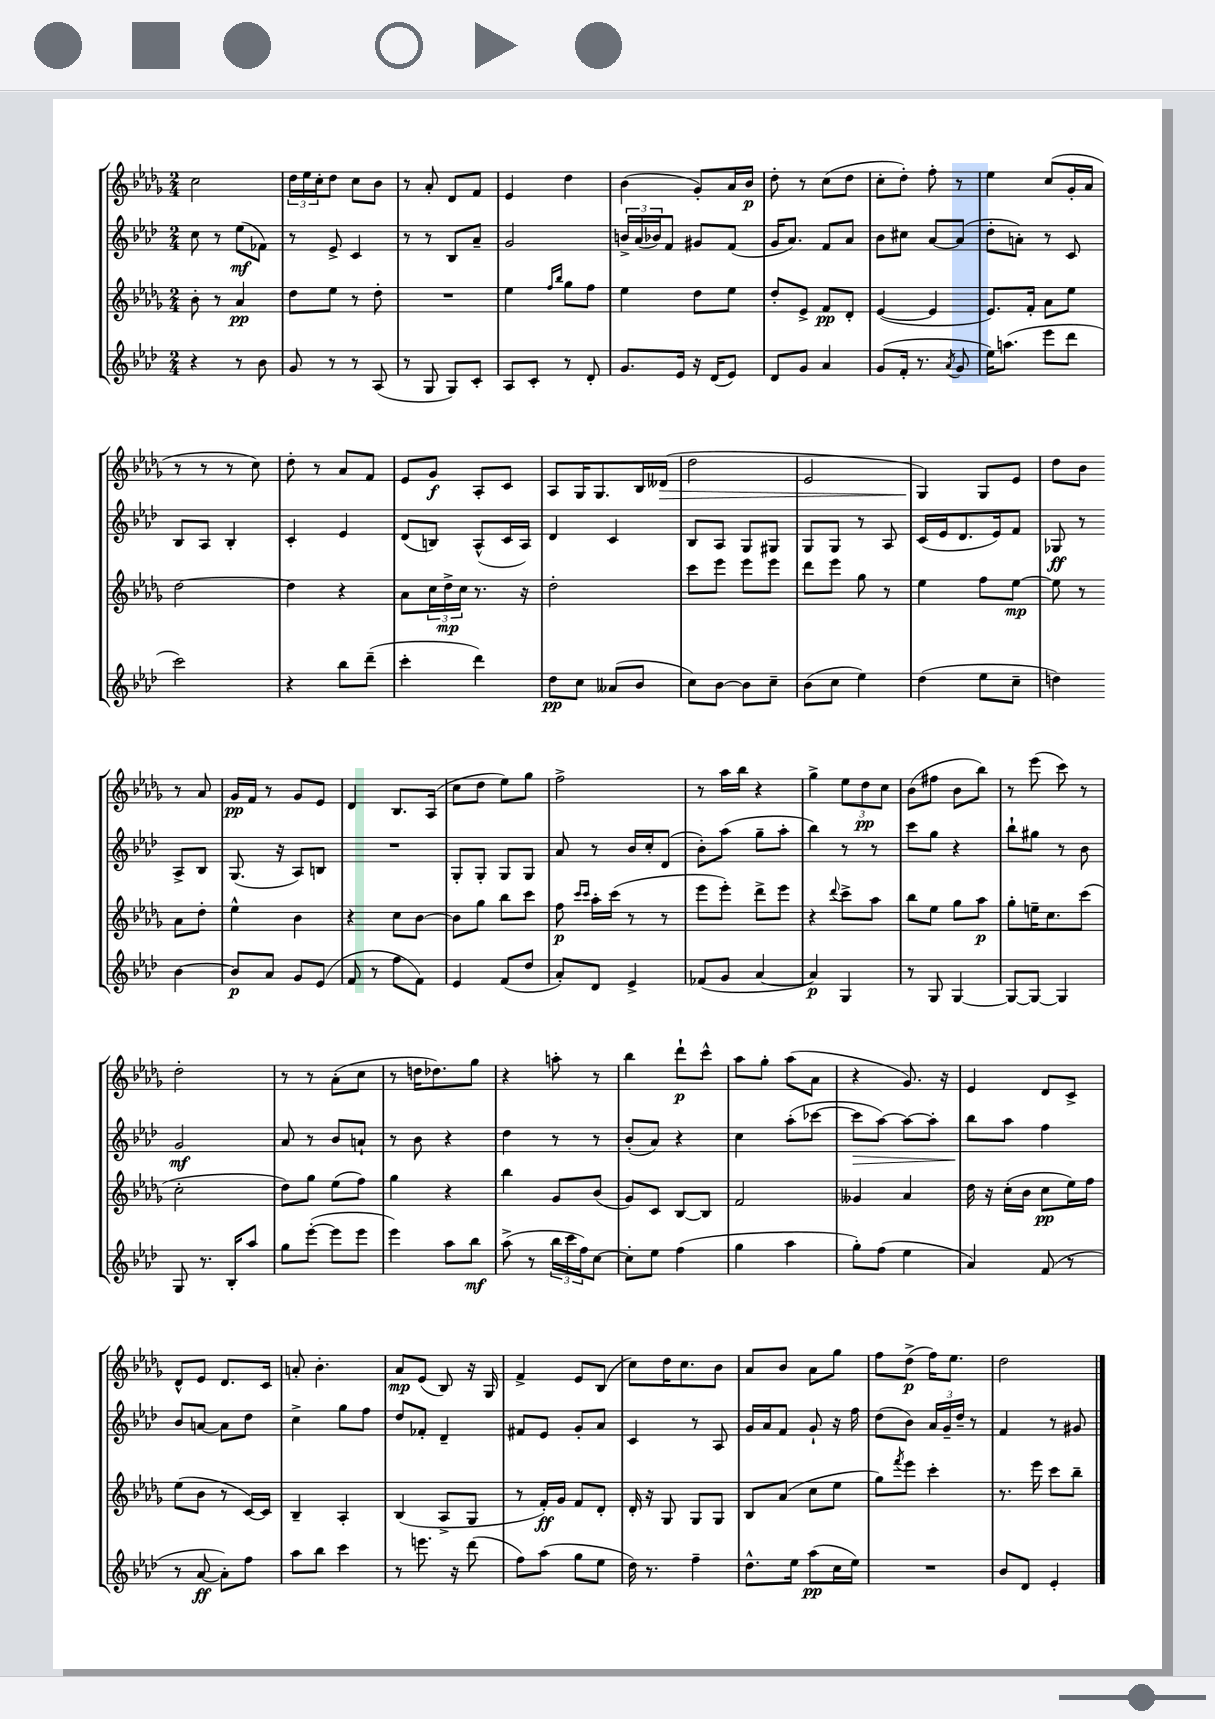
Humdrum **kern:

**kern	**dynam	**kern	**dynam	**kern	**dynam	**kern	**dynam
*part4	*part4	*part3	*part3	*part2	*part2	*part1	*part1
*staff4	*staff4	*staff3	*staff3	*staff2	*staff2	*staff1	*staff1
*clefG2	*	*clefG2	*	*clefG2	*	*clefG2	*
*k[b-e-a-d-]	*	*k[b-e-a-d-g-]	*	*k[b-e-a-d-]	*	*k[b-e-a-d-g-]	*
*M2/4	*	*M2/4	*	*M2/4	*	*M2/4	*
=9	=9	=9	=9	=9	=9	=9	=9
4r	.	8b-'\	.	8cc\	.	2cc\	.
.	.	8r	.	8r	.	.	.
8r	.	4a-/	pp	(8ee-\L	mf	.	.
8b-\	.	.	.	8f-X\J)	.	.	.
=10	=10	=10	=10	=10	=10	=10	=10
8g/	.	8dd-\L	.	8r	.	24dd-\LL	.
.	.	.	.	.	.	24ee-\	.
.	.	.	.	.	.	24cc'\J	.
8r	.	8ee-\J	.	8e-^/	.	8dd-\J	.
8r	.	8r	.	4c/	.	8cc\L	.
(8A-/	.	8dd-'\	.	.	.	8b-\J	.
=11	=11	=11	=11	=11	=11	=11	=11
8r	.	2r	.	8r	.	8r	.
8G/	.	.	.	8r	.	8a-'/	.
8G/L)	.	.	.	8B-/L	.	8d-/L	.
8c'/J	.	.	.	8a-~/J	.	8f/J	.
=12	=12	=12	=12	=12	=12	=12	=12
8A-/L	.	4ee-\	.	2g/	.	4e-/	.
8c'/J	.	.	.	.	.	.	.
.	.	16qqff/LL	.	.	.	.	.
.	.	16qqbb-/JJ	.	.	.	.	.
8r	.	8gg-\L	.	.	.	4dd-\	.
8d-'/	.	8ff\J	.	.	.	.	.
=13	=13	=13	=13	=13	=13	=13	=13
8.g/L	.	4ee-\	.	24bn^/LL	.	(4b-\	.
.	.	.	.	(24a-/	.	.	.
.	.	.	.	24b-X/J)	.	.	.
.	.	.	.	8f/J	.	.	.
16e-/Jk	.	.	.	.	.	.	.
16r	.	8dd-\L	.	8g#X/L	.	8g-'/L)	.
(16d-/KL	.	.	.	.	.	.	.
8e-/J)	.	8ee-\J	.	(8f/J	.	16a-/L	.
.	.	.	.	.	.	16b-/JJ	p
=14	=14	=14	=14	=14	=14	=14	=14
8d-/L	.	8dd-'/L	.	16g/KL	.	8dd-'\	.
.	.	.	.	8.a-/J)	.	.	.
8g/J	.	8e-^/J	.	.	.	8r	.
4a-/	.	8f/L	pp	8f/L	.	(8cc\L	.
.	.	8d-'/J	.	8a-/J	.	8dd-\J	.
=15	=15	=15	=15	=15	=15	=15	=15
(8g/L	.	([4e-/	.	8b-\L	.	8cc'\L	.
16f'/Jk	.	.	.	8cc#X\J	.	8dd-'\J)	.
8.r	.	.	.	.	.	.	.
.	.	4e-/]	.	[8a-/L	.	8ff'\	.
8qa-/	.	.	.	.	.	.	.
8g/	.	.	.	(8a-/J]	.	8r	.
=16	=16	=16	=16	=16	=16	=16	=16
16ee-\KL)	.	8.e-/L)	.	8dd-'\L	.	4ee-\	.
(8.aan\J	.	.	.	.	.	.	.
.	.	.	.	8an'\J)	.	.	.
.	.	16f'/Jk	.	.	.	.	.
8eee-\L	.	8a-\L	.	8r	.	(8cc/L	.
8ddd-\J	.	8ee-\J	.	8c/	.	16g-'/L	.
.	.	.	.	.	.	16a-/JJ	.
!!LO:LB:g=z
=17	=17	=17	=17	=17	=17	=17	=17
2ccc\)	.	[2dd-\	.	8B-/L	.	8r	.
.	.	.	.	8A-/J	.	8r	.
.	.	.	.	4B-'/	.	8r	.
.	.	.	.	.	.	8cc\)	.
=18	=18	=18	=18	=18	=18	=18	=18
4r	.	4dd-\]	.	4c'/	.	8dd-'\	.
.	.	.	.	.	.	8r	.
8bb-\L	.	4r	.	4e-/	.	8a-/L	.
(8ddd-~\J	.	.	.	.	.	8f/J	.
=19	=19	=19	=19	=19	=19	=19	=19
4ccc'\	.	8a-\L	.	(8d-/L	.	8e-/L	.
.	.	24cc\L	.	8Bn/J)	.	8g-/J	f
.	.	24dd-^\	mp	.	.	.	.
.	.	24cc\JJ	.	.	.	.	.
4ddd-\)	.	8.r	.	(8A-^^/L	.	8A-'/L	.
.	.	.	.	16c/L	.	8c/J	.
.	.	16r	.	16A-/JJ)	.	.	.
=20	=20	=20	=20	=20	=20	=20	=20
8dd-\L	pp	2dd-'\	.	4d-/	.	8A-/L	.
8cc\J	.	.	.	.	.	16G-/K	.
.	.	.	.	.	.	8.G-/	.
(8a--X/L	.	.	.	4c/	.	.	.
8b-/J	.	.	.	.	.	16B-/L	.
!	!	!	!	!	!	!	!LO:HP:b
.	.	.	.	.	.	(16d--X/JJ	>
=21	=21	=21	=21	=21	=21	=21	=21
8cc\L)	.	8ccc\L	.	8B-/L	.	2dd-\	.
[8b-\J	.	8eee-\J	.	8A-/J	.	.	.
8b-\L]	.	8eee-\L	.	8G/L	.	.	.
8cc~\J	.	8eee-\J	.	8G#X/J	.	.	.
=22	=22	=22	=22	=22	=22	=22	=22
(8b-\L	.	8ddd-\L	.	8G/L	.	2e-/	.
8cc\J	.	8eee-\J	.	8G/J	.	.	.
4ee-\)	.	8gg-\	.	8r	.	.	.
.	.	8r	.	8A-/	.	.	.
=23	=23	=23	=23	=23	=23	=23	=23
(4dd-\	.	4ee-\	.	(16c/LL	.	4G-/)	.
.	.	.	.	16e-/J	.	.	.
.	.	.	.	8.d-/	.	.	.
8ee-\L	.	8ff\L	.	.	.	8G-/L	]
.	.	.	.	16e-/k)	.	.	.
8cc~\J	.	[8ee-\J	mp	8f/J	.	8e-/J	.
=24	=24	=24	=24	=24	=24	=24	=24
4ddn\)	.	8ee-\]	.	8G-X/	ff	8dd-\L	.
.	.	8r	.	8r	.	8b-\J	.
[4b-\	.	8a-\L	.	8A-^/L	.	8r	.
.	.	8dd-'\J	.	8B-/J	.	8a-/	.
!!LO:LB:g=z
=25	=25	=25	=25	=25	=25	=25	=25
8b-/L]	p	4ee-^^\	.	(8.G/	.	16g-/LL	pp
.	.	.	.	.	.	16f/JJ	.
8a-/J	.	.	.	.	.	8r	.
.	.	.	.	16r	.	.	.
8g/L	.	4b-\	.	8A-/L)	.	8g-/L	.
(8e-/J	.	.	.	8Bn/J	.	8e-/J	.
=26	=26	=26	=26	=26	=26	=26	=26
8f/	.	4r	.	2r	.	4d-/	.
8r	.	.	.	.	.	.	.
8ff\L	.	8cc\L	.	.	.	8.B-/L	.
8f\J)	.	[8b-\J	.	.	.	.	.
.	.	.	.	.	.	(16A-/Jk	.
=27	=27	=27	=27	=27	=27	=27	=27
4e-/	.	8b-\L]	.	8G'/L	.	8cc\L	.
.	.	8gg-\J	.	8G'/J	.	8dd-\J	.
(8f/L	.	8bb-\L	.	8G/L	.	8ee-\L)	.
8dd-/J	.	8ccc\J	.	8G/J	.	8gg-\J	.
=28	=28	=28	=28	=28	=28	=28	=28
8a-'/L)	.	8ff\	p	8a-/	.	2ff^\	.
.	.	16qqccc/LL	.	.	.	.	.
.	.	16qqccc/JJ	.	.	.	.	.
8d-/J	.	16aa-'\LL	.	8r	.	.	.
.	.	(16ccc\JJ	.	.	.	.	.
4e-^/	.	8r	.	16b-/LL	.	.	.
.	.	.	.	16cc'/J	.	.	.
.	.	8r	.	(8d-/J	.	.	.
=29	=29	=29	=29	=29	=29	=29	=29
(8f-X/L	.	8eee-\L	.	8b-'\L)	.	8r	.
8g/J	.	8eee-'\J)	.	(8aa-\J	.	16aa-\LL	.
.	.	.	.	.	.	16bb-\JJ	.
[4a-/	.	8ddd-^\L	.	8gg~\L	.	4r	.
.	.	8eee-\J	.	8aa-'\J	.	.	.
=30	=30	=30	=30	=30	=30	=30	=30
4a-/])	p	4r	.	4bb-\)	.	4gg-^\	.
.	.	8qqddd-/	.	.	.	.	.
4G/	.	8ccc^\L	.	8r	.	12ee-\L	.
.	.	.	.	.	.	12dd-\	pp
.	.	8aa-\J	.	8r	.	.	.
.	.	.	.	.	.	12cc\J	.
=31	=31	=31	=31	=31	=31	=31	=31
8r	.	8bb-\L	.	8ccc\L	.	(8b-\L	.
8G/	.	8ee-\J	.	8gg\J	.	8ff#X\J	.
[4G/	.	8gg-\L	.	4r	.	8b-\L	.
.	.	8aa-\J	p	.	.	8bb-\J)	.
=32	=32	=32	=32	=32	=32	=32	=32
8G/L_	.	8gg-'\L	.	8bb-`\L	.	8r	.
8G/J_	.	16een~\K	.	8gg#X\J	.	(8eee-\	.
.	.	8.cc\	.	.	.	.	.
4G/]	.	.	.	8r	.	8ccc\)	.
.	.	(8ccc\J	.	8b-\	.	8r	.
!!LO:LB:g=z
=33	=33	=33	=33	=33	=33	=33	=33
8G/	.	2cc'\	.	2g/	mf	2dd-'\	.
8.r	.	.	.	.	.	.	.
16B-'/KL	.	.	.	.	.	.	.
8aa-/J	.	.	.	.	.	.	.
=34	=34	=34	=34	=34	=34	=34	=34
8gg\L	.	8dd-\L)	.	8a-/	.	8r	.
([8eee-'\J	.	8gg-\J	.	8r	.	8r	.
8eee-\L]	.	(8ee-\L	.	8b-/L	.	(8a-'\L	.
8eee-\J	.	8ff\J)	.	8an`/J	.	8cc\J	.
=35	=35	=35	=35	=35	=35	=35	=35
4eee-\)	.	4gg-\	.	8r	.	8r	.
.	.	.	.	8b-\	.	16ddn\KL	.
.	.	.	.	.	.	8.dd-X\)	.
8aa-\L	.	4r	.	4r	.	.	.
8bb-\J	mf	.	.	.	.	8gg-\J	.
=36	=36	=36	=36	=36	=36	=36	=36
(8aa-^\	.	4bb-\	.	4dd-\	.	4r	.
8r	.	.	.	.	.	.	.
24bb-\LL	.	8g-/L	.	8r	.	8aan'\	.
24ccc\	.	.	.	.	.	.	.
24ff\J)	.	.	.	.	.	.	.
[8cc\J	.	(8b-/J	.	8r	.	8r	.
=37	=37	=37	=37	=37	=37	=37	=37
8cc'\L]	.	8g-/L)	.	(8b-'/L	.	4bb-\	.
8ee-\J	.	8c/J	.	8a-/J)	.	.	.
(4ff\	.	[8B-/L	.	4r	.	8ddd-`\L	p
.	.	8B-/J]	.	.	.	8ccc^^\J	.
=38	=38	=38	=38	=38	=38	=38	=38
4gg\	.	2f/	.	4cc\	.	8aa-\L	.
.	.	.	.	.	.	8gg-'\J	.
4aa-\	.	.	.	(8aa-'\L	.	(8aa-\L	.
.	.	.	.	[8ccc-X\J	.	8a-\J	.
=39	=39	=39	=39	=39	=39	=39	=39
!	!	!	!	!	!LO:HP:b	!	!
8gg'\L)	.	4g--X/	.	8ccc-\L]	>	4r	.
(8ff\J	.	.	.	[8aa-\J)	.	.	.
4ee-\	.	4a-/	.	8aa-\L_	.	8.g-/)	.
.	.	.	.	8aa-'\J]	.	.	.
.	.	.	.	.	.	16r	.
=40	=40	=40	=40	=40	=40	=40	=40
4a-/)	.	16dd-\	.	8bb-\L	.	4e-/	.
.	.	16r	.	.	.	.	.
.	.	(16cc'\LL	.	8aa-\J	]	.	.
.	.	16b-\JJ	.	.	.	.	.
(8f/	.	8cc\L	pp	4ff\	.	8d-/L	.
8r	.	16ee-\L)	.	.	.	8c^/J	.
.	.	16ff\JJ	.	.	.	.	.
!!LO:LB:g=z
=41	=41	=41	=41	=41	=41	=41	=41
8r	.	(8ee-\L	.	8b-/L	.	8d-^^/L	.
[8a-/	ff	8b-\J	.	[8an/J	.	8e-/J	.
8a-'\L])	.	8r	.	8a\L]	.	8.d-/L	.
8ff\J	.	[16c/LL)	.	8dd-\J	.	.	.
.	.	16c/JJ]	.	.	.	16c/Jk	.
=42	=42	=42	=42	=42	=42	=42	=42
8aa-\L	.	4B-~/	.	4cc^\	.	8an'/	.
8bb-\J	.	.	.	.	.	4.b-'\	.
4ccc\	.	4A-'/	.	8gg\L	.	.	.
.	.	.	.	8ff\J	.	.	.
=43	=43	=43	=43	=43	=43	=43	=43
8r	.	(4B-/	.	8dd-/L	.	8a-/L	mp
8.eeen\	.	.	.	8f-X'/J	.	(8e-/J	.
.	.	8A-^/L	.	4d-~/	.	8B-/)	.
16r	.	.	.	.	.	.	.
(8ddd-\	.	8G-/J	.	.	.	16r	.
.	.	.	.	.	.	16G-/	.
=44	=44	=44	=44	=44	=44	=44	=44
8ff\L)	.	8r	.	8f#X/L	.	4f^/	.
(8aa-\J	.	16f'/LL)	ff	8e-/J	.	.	.
.	.	16g-/JJ	.	.	.	.	.
8gg\L	.	8f/L	.	8g'/L	.	8e-/L	.
8ee-\J	.	8d-'/J	.	8a-/J	.	(8B-/J	.
=45	=45	=45	=45	=45	=45	=45	=45
16dd-\)	.	16d-'/	.	4c/	.	8cc\L)	.
8.r	.	16r	.	.	.	.	.
.	.	8G-/	.	.	.	16dd-\K	.
.	.	.	.	.	.	8.cc\	.
4ff~\	.	8G-/L	.	8r	.	.	.
.	.	8G-/J	.	8A-/	.	8b-\J	.
=46	=46	=46	=46	=46	=46	=46	=46
8.dd-^^\L	.	8B-/L	.	16g/LL	.	8a-/L	.
.	.	.	.	16a-/J	.	.	.
.	.	(8a-/J	.	8f/J	.	8b-/J	.
16ee-\Jk	.	.	.	.	.	.	.
(8aa-\L	pp	8cc\L	.	8g`/	.	8a-\L	.
16cc\L	.	8ee-\J	.	16r	.	8gg-\J	.
16ee-\JJ)	.	.	.	16ff\	.	.	.
=47	=47	=47	=47	=47	=47	=47	=47
2r	.	8gg-\L)	.	(8dd-\L	.	8ff\L	.
.	.	8qfff/	.	.	.	.	.
.	.	8eee-\J	.	8b-\J)	.	(8dd-^\J	p
.	.	4ccc'\	.	24a-/LL	.	16ff\KL)	.
.	.	.	.	24g~/	.	.	.
.	.	.	.	.	.	8.ee-\J	.
.	.	.	.	24dd-~/JJ	.	.	.
.	.	.	.	8r	.	.	.
=48	=48	=48	=48	=48	=48	=48	=48
8b-/L	.	8.r	.	4f/	.	2dd-\	.
8d-/J	.	.	.	.	.	.	.
.	.	16eee-\	.	.	.	.	.
4e-'/	.	8ccc\L	.	8r	.	.	.
.	.	8bb-~\J	.	8g#X/	.	.	.
==	==	==	==	==	==	==	==
*-	*-	*-	*-	*-	*-	*-	*-
